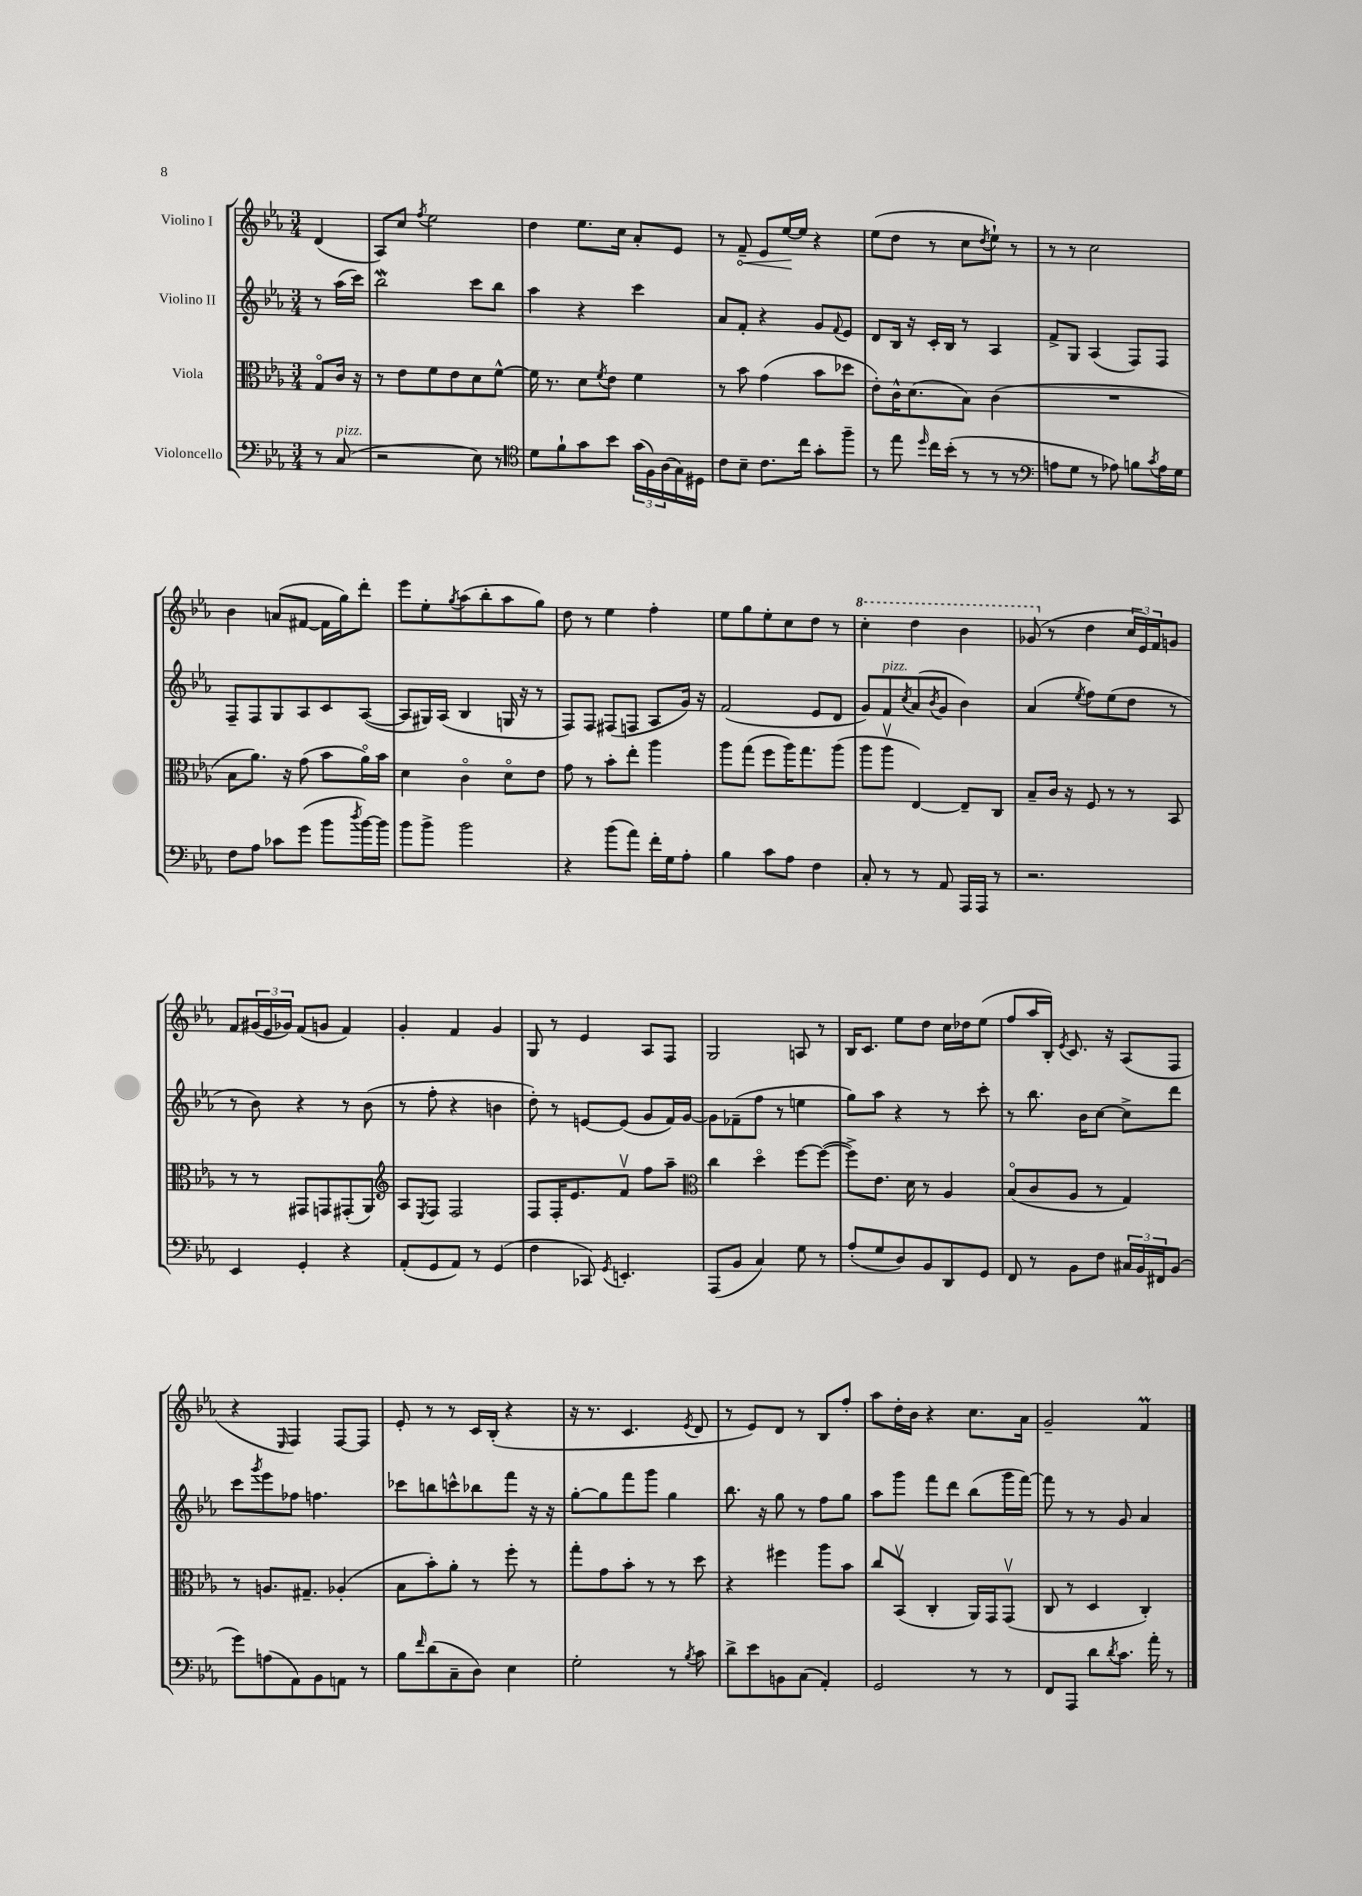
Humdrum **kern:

**kern	**kern	**kern	**kern
*staff4	*staff3	*staff2	*staff1
*clefF4	*clefC3	*clefG2	*clefG2
*k[b-e-a-]	*k[b-e-a-]	*k[b-e-a-]	*k[b-e-a-]
*M3/4	*M3/4	*M3/4	*M3/4
8r	8Go	8r	(4d
(8C	16c	(16aa-	.
.	16r	16ccc)	.
=	=	=	=
2r	8r	2bb-	8A-)
.	8e-	.	8cc
.	.	.	8qff
.	8f	.	2ee-
.	8e-	.	.
8E-)	8d	8ccc	.
8r	[8f^^	8bb-	.
=	=	=	=
*clefC4	*	*	*
8d	16f]	4aa-	4dd
.	8.r	.	.
8f`	.	.	.
8g	8d	4r	8.ee-
.	8qf	.	.
8b-	8e-	.	.
.	.	.	16cc
(24g	4f	4ccc	8a-'
24F)	.	.	.
(24A-	.	.	.
16G)	.	.	8e-
16D#	.	.	.
=	=	=	=
8c	8r	8a-	8r
8B-~	8b-	8f'	8f~
8.c	(4g	4r	8e-
.	.	.	[16ee-
16cc	.	.	16ee-]
8g'	8b-	8g	4r
.	.	8qqf	.
8ff~	8dd-	8e-	.
=	=	=	=
8r	8e-')	8d	(8ee-
8ee-	16c^^	16B-	8dd
.	(8.d	16r	.
16qqdd	.	.	.
16cc	.	16c'	8r
(16b-'	.	16B-	.
8r	8B-)	8r	8cc
.	.	.	8qdd
8r	(4c	4A-	8ee-`)
8r	.	.	8r
=	=	=	=
*clefF4	*	*	*
8A	2.r	8f^	8r
8G	.	8G	8r
8r	.	(4A-	2cc
8A-)	.	.	.
8B	.	8F)	.
8qc	.	.	.
16A-	.	8F	.
16G	.	.	.
=	=	=	=
8F	8B-	8F~	4b-
8A-	8.a-)	8F	.
8c-	.	8G	(8a
.	16r	.	.
(8g	(8g	8A-	[8f#
8b-	8b-	8c	16f#]
.	.	.	16gg)
8qdd	.	.	.
[16b-)	16a-o)	([8A-	8ddd'
16b-]	16b-	.	.
=	=	=	=
8b-	4d	8A-]	8eee-
8b-^	.	16G#)	8ee-'
.	.	(16A-	.
.	.	.	8qgg
2b-	4co	4B-	(8aa-
.	.	.	8bb-'
.	8do	16G	8aa-
.	.	16r	.
.	8e-	8r	8gg)
=	=	=	=
4r	8g	8F)	8dd
.	8r	8F	8r
(8b-	8b-'	(8F#	4ee-
8a-)	8ee-'	8F	.
16f'	4aa-	8A-	4ff'
16G	.	.	.
8A-'	.	16g)	.
.	.	16r	.
=	=	=	=
4B-	8aa-	(2f	8ee-
.	(8gg	.	8gg
8c	8ff	.	8ee-'
8A-	16aa-)	.	8cc
.	8.gg	.	.
4F	.	8e-	8dd
.	(8aa-	8d	8r
=	=	=	=
8C'	8aa-	8g)	4ccc'
8r	8aa-v	8f	.
.	.	8qcc	.
8r	[4E-)	(8a-	4ddd
.	.	8qb-	.
8AA-	.	8g	.
16AAA-	8E-~]	4b-)	4bb-
16AAA-	.	.	.
8r	8C	.	.
=	=	=	=
2.r	8B-~	(4a-	(8gg-
.	16c	.	8r
.	16r	.	.
.	.	8qee-	.
.	8F	8ff)	4dd
.	8r	(8ee-	.
.	8r	8dd	24cc
.	.	.	24e-)
.	.	.	24f
.	8BB-	8r	8g
=	=	=	=
4EE-	8r	8r	8f
.	8r	8b-)	(24g#
.	.	.	24e-
.	.	.	24g-)
4GG'	8GG#	4r	(8f
.	8GG	.	8g
4r	(8GG#'	8r	4f)
.	8AA-)	(8b-	.
=	=	=	=
*	*clefG2	*	*
(8AA-'	8A-	8r	4g'
.	8qE-	.	.
8GG	8F	8ff'	.
8AA-)	2F	4r	4f
8r	.	.	.
(4GG	.	4b	4g
=	=	=	=
4F	8F	8dd')	8G
.	16F'	8r	8r
.	8.e-	.	.
8CC-)	.	[8e	4e-
8qGG	.	.	.
4.EE'	8fv	(8e]	.
.	8ff	8g	8A-
.	8aa-~	16f)	8F
.	.	[16g	.
=	=	=	=
*	*clefC3	*	*
(8AAA-	4cc	8g]	2G
8BB-	.	(8f-~	.
4C)	4ddo	8ff	.
.	.	8r	.
8G	[8ff	4ee	8A
8r	(8ff_	.	8r
=	=	=	=
(8A-'	8ff^])	8gg)	16B-
.	.	.	8.c
8G	8.e-	8aa-	.
8D)	.	4r	8ee-
.	16d	.	.
8BB-	8r	.	8dd
8DD	4A-	8r	16cc
.	.	.	16dd-
8GG	.	8ccc'	(8ee-
=	=	=	=
8FF	(8B-o	8r	8ff
8r	8c	8.bb-	16aa-
.	.	.	16B-')
.	.	.	8qe-
8BB-	8A-	.	8.c
.	.	16b-	.
8F	8r	[8cc	.
.	.	.	16r
24C#	4G)	8cc^]	(8A-
24BB-	.	.	.
24FF#	.	.	.
(8BB-	.	8ddd	8F
=	=	=	=
8g)	8r	8ccc	4r
.	.	8qggg	.
(8A	8.A	8eee-	.
.	.	.	16qqE-
8AA-)	.	8ff-	4F)
.	8.G#~	.	.
8BB-	.	4.ff	.
8AA	(4A-'	.	[8F
8r	.	.	8F]
=	=	=	=
8B-	8B-	8ccc-	8e-'
16qqf	.	.	.
(8d	8b-')	8bb	8r
8C~	8a-'	8ccc^^	8r
8D)	8r	8bb-	16c
.	.	.	(16B-'
4E-	8ff'	8fff	4r
.	8r	16r	.
.	.	16r	.
=	=	=	=
2G'	8gg'	[8gg'	16r
.	.	.	8.r
.	8g	8gg]	.
.	8b-'	8fff	4.c
.	8r	8ggg	.
8r	8r	4gg	.
8qB-	.	.	8qe-
8c	8dd	.	8d
=	=	=	=
8d^	4r	8.bb-	8r
8e-	.	.	8e-)
.	.	16r	.
8BB	4ff#	8gg	8d
(8C	.	8r	8r
4AA-')	8aa-	8ff	8B-
.	8b-	8gg	8ff'
=	=	=	=
2GG	8cc	8aa-	8aa-
.	(8BB-v	8ggg	16dd'
.	.	.	16b-
.	4C'	8fff	4r
.	.	8ddd	.
8r	16AA-)	(8bb-	8.cc
.	16GG	.	.
8r	(8GGv	16ggg	.
.	.	[16fff)	16a-
=	=	=	=
8FF	8C	8fff]	2g~
8AAA-	8r	8r	.
8d	4D	8r	.
8qd	.	.	.
8.c	.	8g	.
.	4C')	4a-	4f
16a-'	.	.	.
8r	.	.	.
==	==	==	==
*-	*-	*-	*-
